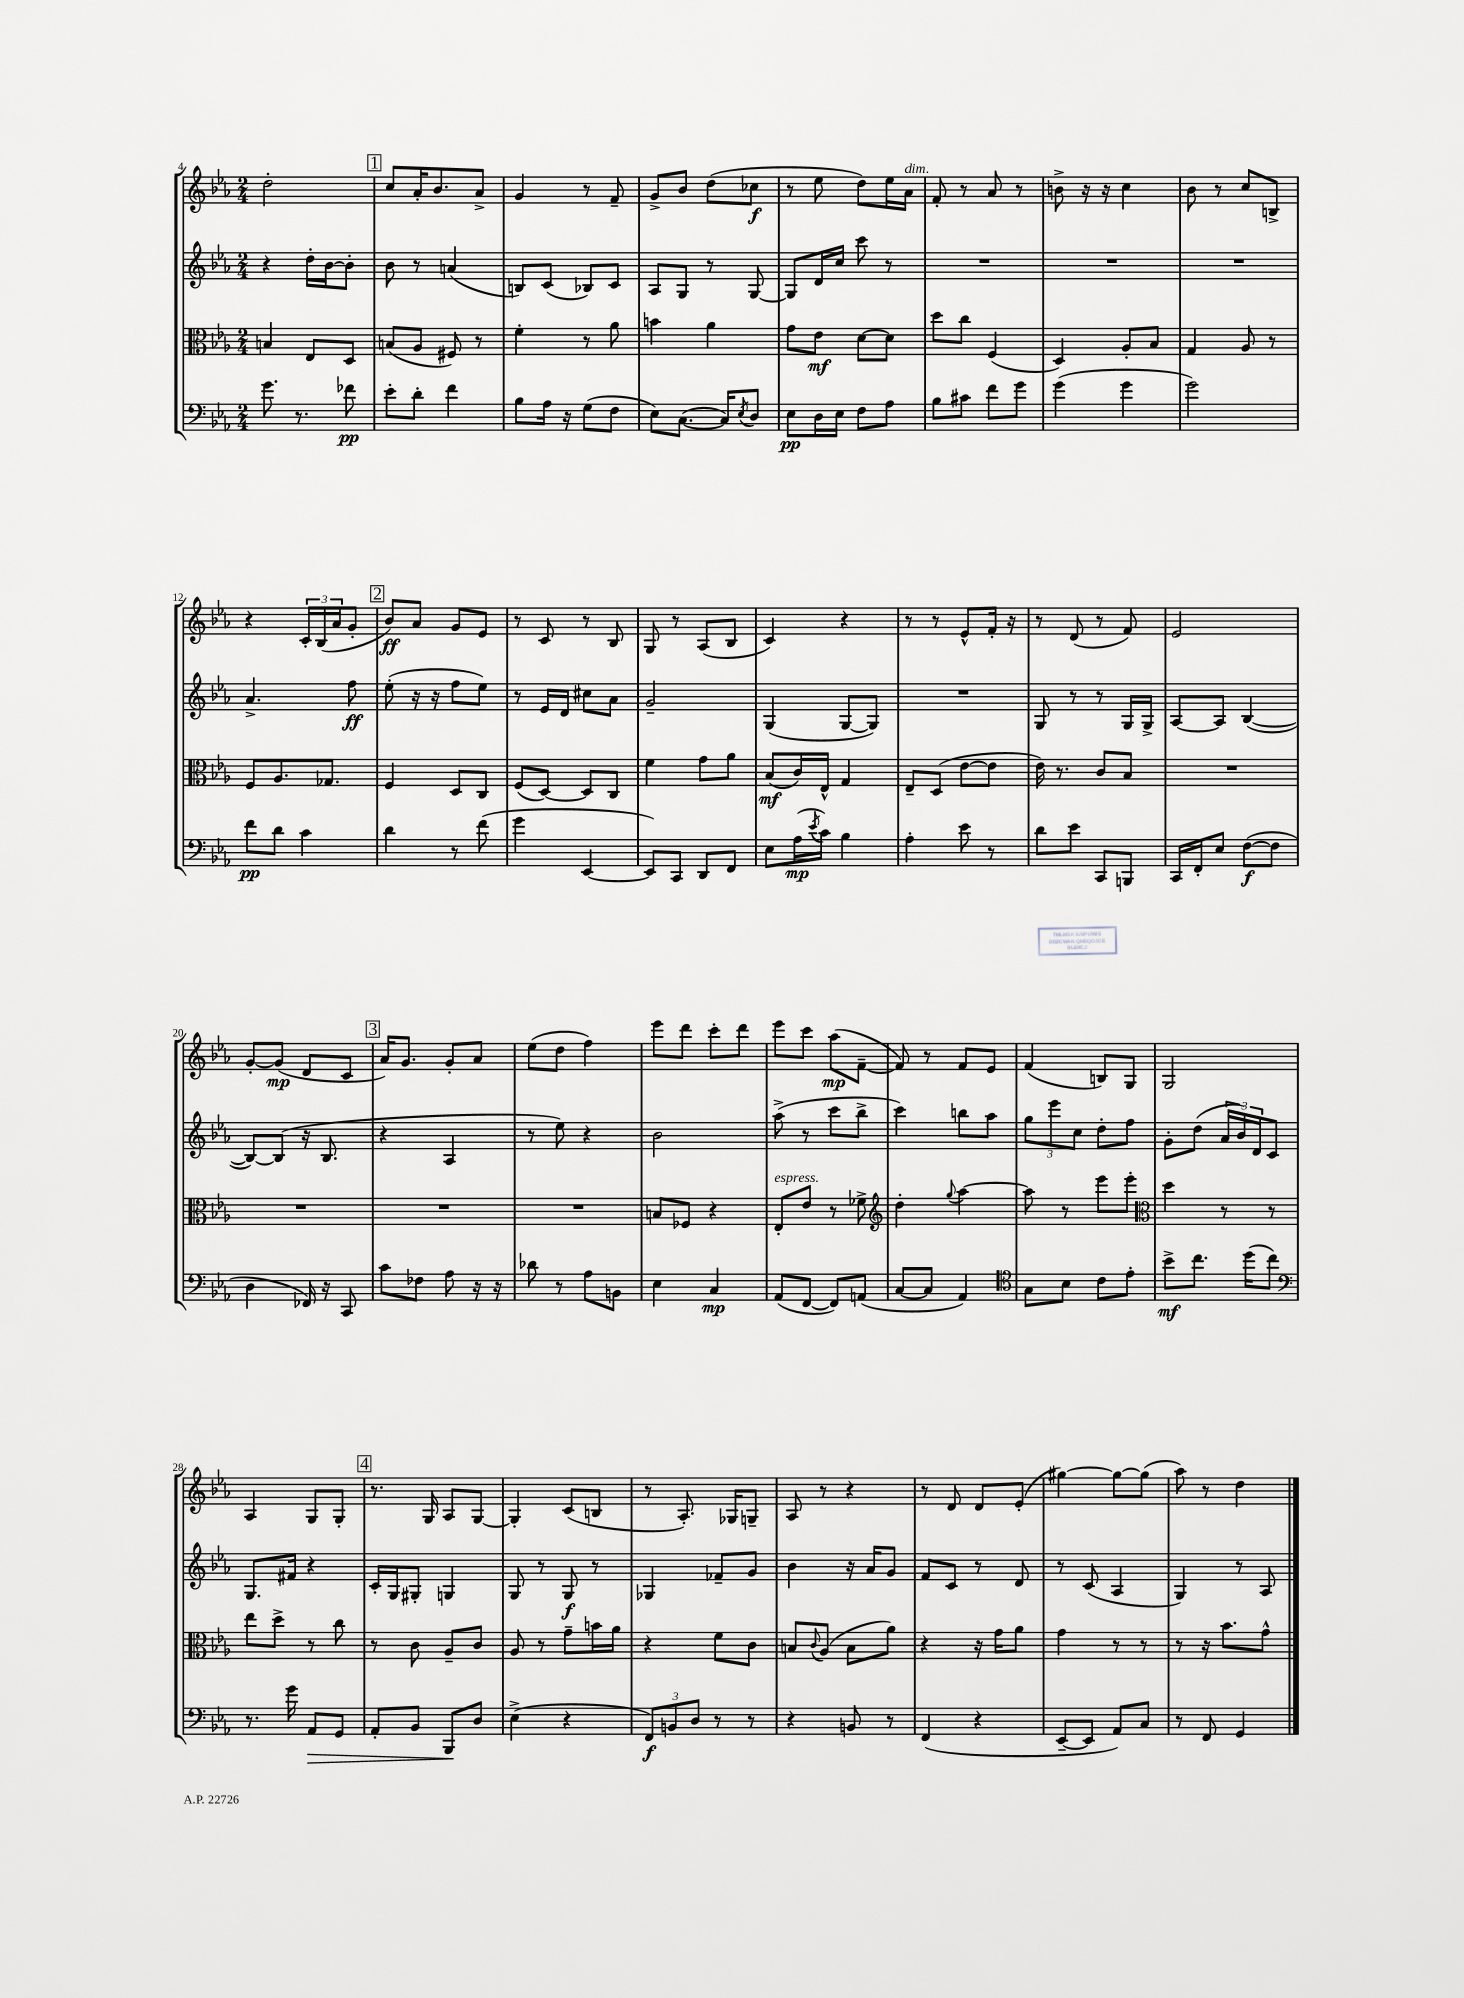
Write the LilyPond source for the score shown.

<<
\new StaffGroup <<
\new Staff = "s0" {
    \clef treble \key ees \major \numericTimeSignature \time 2/4
    d''2-. |
    \mark \markup { \box "1" } c''8 aes'16-. bes'8. aes'8-> |
    g'4 r8 f'8-- |
    g'8-> bes'8 d''8( ces''8\f |
    r8 ees''8 d''8) ees''16 aes'16^\markup { \italic "dim." } |
    f'8-. r8 aes'8 r8 |
    b'8-> r16 r16 c''4 |
    bes'8 r8 c''8 b8-> |
    r4 \tuplet 3/2 { c'16-. bes16( aes'16 } g'8-. |
    \mark \markup { \box "2" } bes'8\ff) aes'8 g'8 ees'8 |
    r8 c'8 r8 bes8 |
    g8 r8 aes8( bes8 |
    c'4) r4 |
    r8 r8 ees'8-^ f'16-. r16 |
    r8 d'8( r8 f'8) |
    ees'2 |
    g'8~-. g'8\mp( d'8 c'8 |
    \mark \markup { \box "3" } aes'16) g'8. g'8-. aes'8 |
    ees''8( d''8 f''4) |
    ees'''8 d'''8 c'''8-. d'''8 |
    ees'''8 c'''8 aes''8\mp( f'8~-- |
    f'8) r8 f'8 ees'8 |
    f'4( b8) g8 |
    g2 |
    aes4 g8 g8-. |
    \mark \markup { \box "4" } r8. g16 aes8 g8~ |
    g4-. c'8( b8 |
    r8 aes8.-.) ges16 g8-- |
    aes8 r8 r4 |
    r8 d'8 d'8 ees'8-.( |
    gis''4~) gis''8~ gis''8( |
    aes''8) r8 d''4 \bar "|." |
}
\new Staff = "s1" {
    \clef treble \key ees \major \numericTimeSignature \time 2/4
    r4 d''16-. bes'16~ bes'8-. |
    \mark \markup { \box "1" } bes'8 r8 a'4( |
    b8) c'8( bes8) c'8 |
    aes8 g8 r8 g8~ |
    g8 d'16 c''16 c'''8 r8 |
    R2 |
    R2 |
    R2 |
    aes'4.-> f''8\ff |
    \mark \markup { \box "2" } ees''8-.( r16 r16 f''8 ees''8) |
    r8 ees'16 d'16 cis''8 aes'8 |
    g'2-- |
    g4( g8~ g8) |
    R2 |
    g8 r8 r8 g16 g16-> |
    aes8~ aes8 bes4~( |
    bes8~) bes8( r16 bes8. |
    \mark \markup { \box "3" } r4 aes4 |
    r8 ees''8) r4 |
    bes'2 |
    aes''8->( r8 c'''8 bes''8-> |
    c'''4) b''8 aes''8 |
    \tuplet 3/2 { g''8 ees'''8 c''8 } d''8-. f''8 |
    g'8-. d''8( \tuplet 3/2 { aes'16 bes'16) d'16 } c'8 |
    g8. fis'16 r4 |
    \mark \markup { \box "4" } c'16-. g16 gis8-. g4 |
    g8 r8 g8\f r8 |
    ges4 fes'8-- g'8 |
    bes'4 r16 aes'16 g'8 |
    f'8 c'8 r8 d'8 |
    r8 c'8( aes4 |
    g4) r8 aes8 \bar "|." |
}
\new Staff = "s2" {
    \clef alto \key ees \major \numericTimeSignature \time 2/4
    b4 ees8 d8 |
    \mark \markup { \box "1" } b8( aes8 fis8) r8 |
    f'4-. r8 aes'8 |
    b'4 aes'4 |
    g'8 ees'8\mf d'8~ d'8 |
    d''8 c''8 f4( |
    d4) aes8-. bes8 |
    g4 aes8 r8 |
    f8 aes8. ges8. |
    \mark \markup { \box "2" } f4 d8 c8 |
    f8( d8~) d8 c8 |
    f'4 g'8 aes'8 |
    bes8\mf( c'16) ees16-^ g4 |
    ees8-- d8( ees'8~ ees'8 |
    ees'16) r8. c'8 bes8 |
    R2 |
    R2 |
    \mark \markup { \box "3" } R2 |
    R2 |
    b8 fes8 r4 |
    ees8-.^\markup { \italic "espress." } ees'8 r8 fes'8-> |
    \clef treble d''4-. \appoggiatura { g''8 } aes''4~ |
    aes''8 r8 ees'''8 ees'''8-. |
    \clef alto d''4 r8 r8 |
    ees''8 d''8-> r8 c''8 |
    \mark \markup { \box "4" } r8 c'8 aes8-- c'8 |
    aes8 r8 g'8-- b'16 aes'16 |
    r4 f'8 c'8 |
    b8 \appoggiatura { c'8 } aes8( b8 aes'8) |
    r4 r16 g'16 aes'8 |
    g'4 r8 r8 |
    r8 r16 bes'8. g'8-^ \bar "|." |
}
\new Staff = "s3" {
    \clef bass \key ees \major \numericTimeSignature \time 2/4
    g'8. r8. fes'8\pp |
    \mark \markup { \box "1" } ees'8-. d'8-. f'4 |
    bes8 aes16 r16 g8( f8 |
    ees8) c8.~( c16) \acciaccatura { ees8 } d8 |
    ees8\pp d16 ees16 f8 aes8 |
    bes8 cis'8 f'8 g'8 |
    g'4( g'4 |
    g'2) |
    f'8\pp d'8 c'4 |
    \mark \markup { \box "2" } d'4 r8 f'8( |
    g'4 ees,4~ |
    ees,8) c,8 d,8 f,8 |
    ees8 aes16\mp( \acciaccatura { ees'8 } c'16) bes4 |
    aes4-. ees'8 r8 |
    d'8 ees'8 c,8 b,,8 |
    c,16 f,16-. ees8 f8~\f( f8 |
    d4 fes,16) r16 c,8 |
    \mark \markup { \box "3" } c'8 fes8 aes8 r16 r16 |
    des'8 r8 aes8 b,8 |
    ees4 c4\mp |
    aes,8( f,8~ f,8) a,8( |
    c8~ c8 aes,4) |
    \clef tenor g8 bes8 c'8 ees'8-. |
    bes'8->\mf c''8. d''16( c''8) |
    \clef bass r8. g'16 aes,8\> g,8 |
    \mark \markup { \box "4" } aes,8-. bes,8 bes,,8\! d8 |
    ees4->( r4 |
    \tuplet 3/2 { f,8\f) b,8 d8 } r8 r8 |
    r4 b,8 r8 |
    f,4( r4 |
    ees,8~-- ees,8 aes,8) c8 |
    r8 f,8 g,4 \bar "|." |
}
>>
>>
\layout { \context { \Score currentBarNumber = #4 } }
